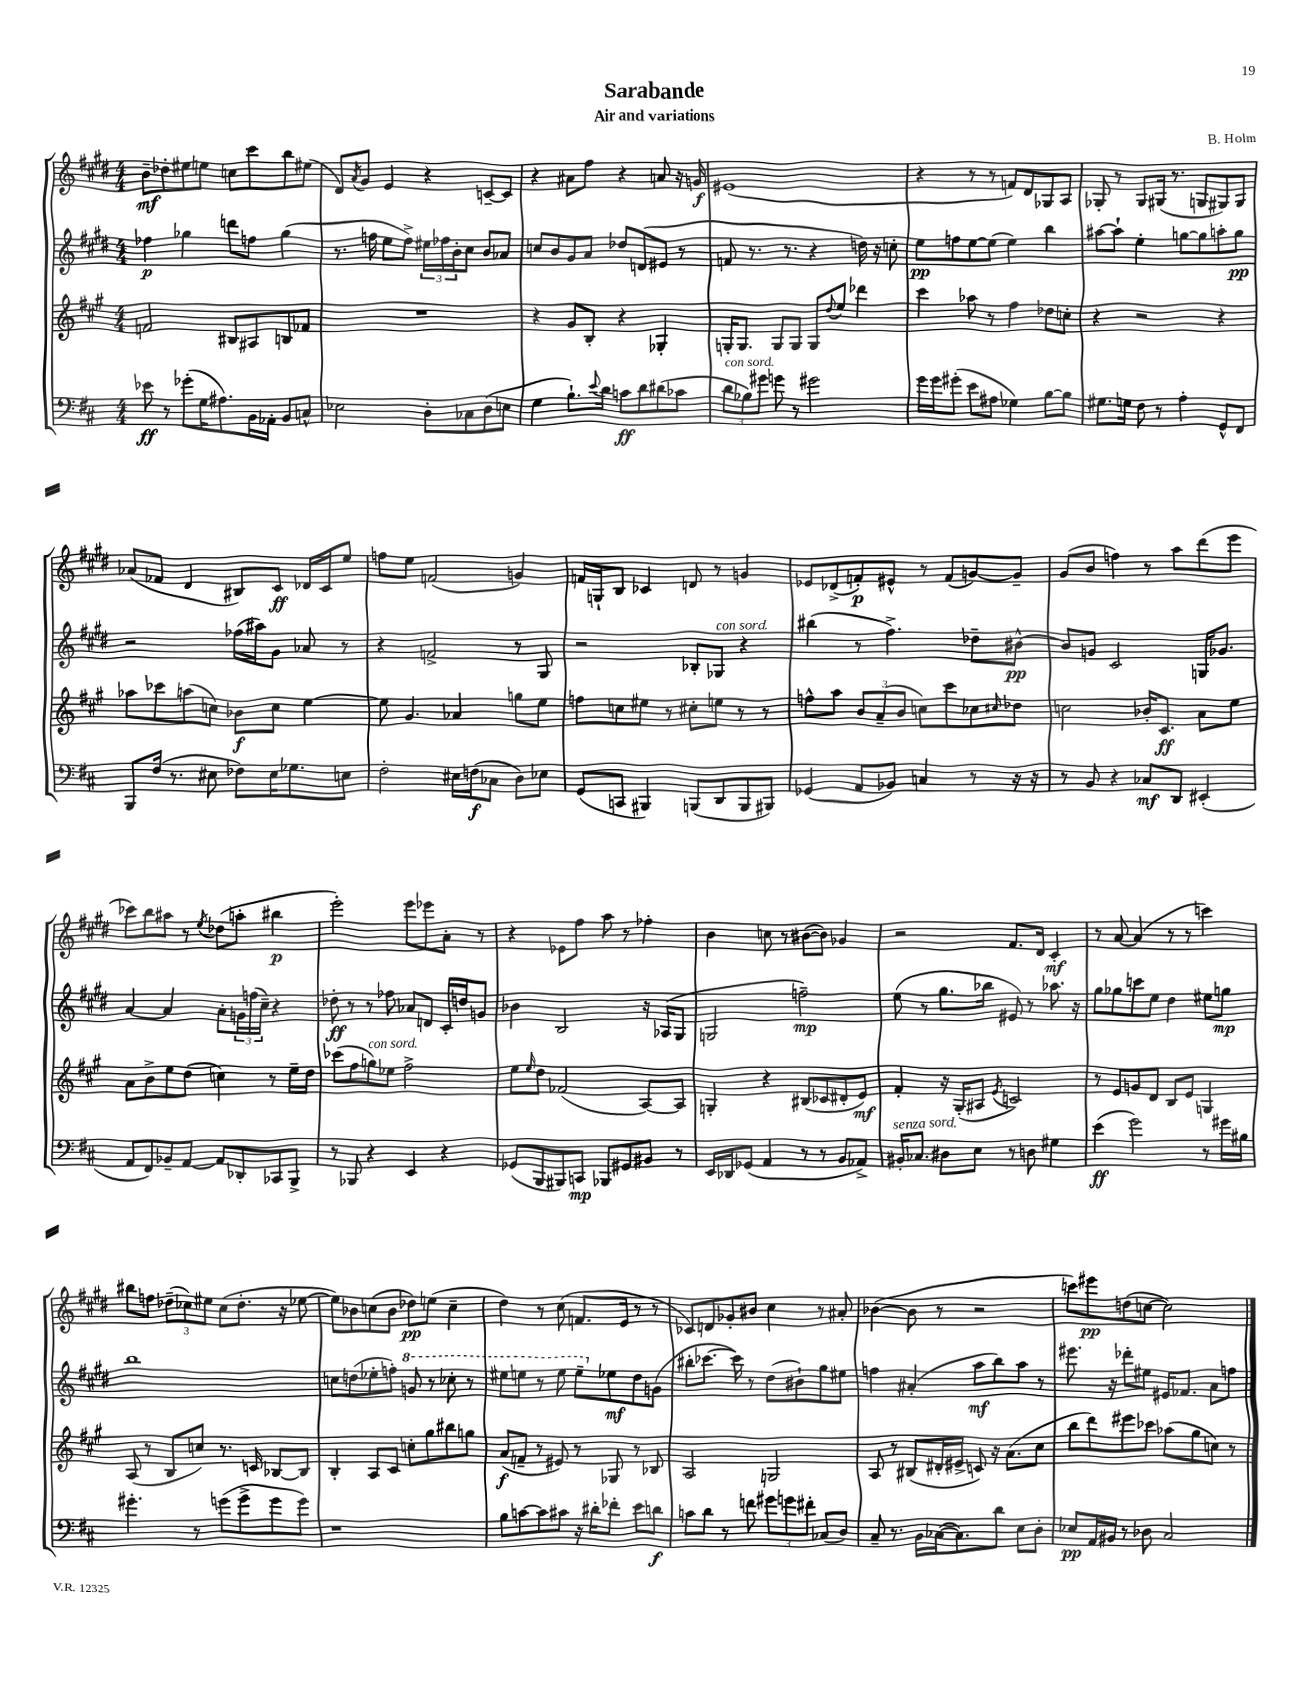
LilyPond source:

\header { title = "Sarabande" composer = "B. Holm" subtitle = "Air and variations" }
<<
\new StaffGroup <<
\new Staff = "s0" {
    \clef treble \key e \major \numericTimeSignature \time 4/4
    b'8--\mf des''8-. eis''8 e''8 c''8 cis'''8 b''8 eis''8( |
    dis'8) \acciaccatura { a'8 } gis'8 e'4 r4 c'8~-- c'8 |
    r4 ais'8 fis''8 r4 a'8 r16 g'16\f |
    eis'1( |
    r4 r8 r8 f'8) dis'8 ges8 a8 |
    ges8-. r8 ges8 gis16( r8. g8 gis8) gis8 |
    aes'8( fes'8 dis'4 bis8) cis'8\ff des'16 cis'16 e''8 |
    f''8 e''8 f'2( g'4) |
    f'16 g16-! b8 ces'4 d'8 r8 g'4 |
    ees'8 des'8->( f'8-.\p) eis'8-^ r8 f'8( g'8~) g'8-- |
    gis'8( b'8 f''4) r8 a''8 dis'''8( e'''8 |
    ces'''8) b''8 ais''8 r8 \acciaccatura { e''8 } des''8( a''8-. bis''4\p |
    e'''2-.) e'''8 ees'''8 a'8-. r8 |
    r4 ees'8 fis''8 a''8 r8 fes''4-. |
    b'4 c''8 r8 bis'8~( bis'8) ges'4 |
    r2 fis'8. dis'16 cis'4-.\mf |
    r8 a'8~ a'4( r8 r8 c'''4) |
    bis''8 f''8 \tuplet 3/2 { des''8--( ces''8) eis''8 } ces''8( des''8.-. r16 ees''8~ |
    ees''8) bes'8 c''8( bes'8 des''8\pp) e''8( c''4-- |
    dis''4) r8 cis''8( f'8. e'16 r8 r8 |
    ces'8) d'8 ges'8-. bis'8 cis''4 r8 ais'8-. |
    bes'4~( bes'8 r8 r2 |
    c'''8) eis'''8\pp d''8( c''8~ c''2) \bar "|." |
}
\new Staff = "s1" {
    \clef treble \key e \major \numericTimeSignature \time 4/4
    fes''4\p ges''4 d'''8 f''8 ges''4( |
    r8. f''16 e''8 f''8->) \tuplet 3/2 { eis''16 fes''16 b'16-. } cis''8 b'8 aes'8 |
    c''8 b'8 gis'8 a'8 des''8 d'8( eis'8 r8 |
    f'8 r8. r8. r4 d''16) r16 c''8-. |
    e''8\pp f''8 e''8~ e''8( e''4) b''4 |
    ais''8~ ais''8-! e''4-. g''8~ g''8 a''8-. g''8\pp |
    r2 fes''16( ais''16) gis'8 aes'8 r8 |
    r4 f'2-> r8 gis8 |
    r2 bes8-. ges8^\markup { \italic "con sord." } r4 |
    bis''4( r8 fis''4.->) des''8-- bis'8~-^\pp |
    bis'8 g'8 cis'2 g16 ges'8. |
    a'4~ a'4 a'8-. \tuplet 3/2 { g'16 f''16( cis''16--) } r4 |
    des''8-.\ff r8 r8 fes''8 aes'8 d'8 cis'16-. d''16 g'8 |
    bes'4 b2 r16 aes16( gis8 |
    g2 f''2--\mp) |
    e''8( r8 gis''8. bes''16 eis'8) r8 aes''8. r16 |
    gis''8 ges''8 c'''8 e''8 dis''4 eis''8 g''8\mp |
    b''1 |
    c''8 d''8( ees''8-. f''8-.) \ottava #1 g''8 r8 ces'''8-. r8 |
    eis'''8 e'''8 r8 e'''8 e'''8-- \ottava #0 ees''8\mf dis''8 g'8( |
    bis''8-. ces'''8.~ ces'''16) r8 dis''8( bis'8-!) gis''8 eis''8 |
    f''4 ais'4-.( a''8\mf b''8) a''8 r8 |
    eis'''8. r16 des'''8-. eis''8 eis'16 fes'8. a'8 f''8 \bar "|." |
}
\new Staff = "s2" {
    \clef treble \key a \major \numericTimeSignature \time 4/4
    f'2 bis8 ais8 b8 fes'8 |
    R1 |
    r4 gis'8 b8-. r4 ges4-. |
    g16-. g8. g8 g8 g8 \appoggiatura { d''8 } e''8 des'''4 |
    cis'''4 aes''8 r8 fis''4 des''8 c''8-. |
    r4 r2 r4 |
    aes''8 ces'''8 a''8( c''8) bes'8\f c''8 e''4~ |
    e''8 gis'4. aes'4 g''8 e''8 |
    f''8 c''8 eis''8 r8 cis''8-. e''8 r8 r8 |
    f''8-^ a''8 \tuplet 3/2 { b'8 a'8--( b'8 } c''8) cis'''8 ces''8 \grace { cis''16 } des''8 |
    c''2 bes'16-. cis'8.\ff a'8 e''8 |
    a'8 b'8-> e''8 d''8( c''4) r8 e''16-- d''16 |
    ces'''8( fis''8 g''8^\markup { \italic "con sord." }) ees''8 fis''2-> |
    e''8 \grace { e''16 } d''8 fes'2( a8~) a8 |
    g4-. r4 bis8( ces'8 dis'8-. e'8\mf) |
    fis'4-. r16 gis16-.( ais8 \acciaccatura { e'8 } c'2) |
    r8 e'8 g'8 d'8 b8 e'8 g4 |
    a8( r8 b8 c''8) r8. c'16 bes8~ bes8 |
    b4-. a8 cis'8 c''8-. gis''8 bis''8 g''8 |
    a'8\f( f'8-- r8 eis'8) r8 ges8 r8 bes8 |
    a2 g2 |
    a8 r8 bis8( dis'16-. eis'16-> c'8) r16 a'8.( cis''8 |
    b''8 d'''8) eis'''8 ces'''8 aes''8( gis''8 c''8) r8 \bar "|." |
}
\new Staff = "s3" {
    \clef bass \key d \major \numericTimeSignature \time 4/4
    ees'8\ff r8 ges'8-.( g16 ais8.) b,16 aes,16-. b,8 c8-^ |
    ees2 d8-. ces8 d8( e8 |
    g4 b8.-!) \appoggiatura { e'8 } d'16 c'8\ff d'8 dis'8( ces'8 |
    \tuplet 3/2 { d'8^\markup { \italic "con sord." } bes8) gis'8 } g'8 r8 gis'2 |
    g'16 g'16 gis'8-.( e'8 ais8 ges4) b8~ b8 |
    gis8. g16 fis8 r8 a4-. g,8-^ fis,8 |
    b,,8 fis16( r8. eis8 fes8) eis16 ges8. e8 |
    fis2-. eis16 f16\f( ces8 d8) ees8 |
    g,8( c,8 bis,,4) b,,8( d,8 b,,8 bis,,8) |
    ges,4( a,8 bes,8) c4 r8 r16 r16 |
    r8 b,8 r4 ces8\mf d,8 eis,4-.( |
    a,8 fis,8) bes,8-- a,8~ a,8 des,8-. ces,8 b,,8-> |
    r8 bes,,8 r4 e,4 r4 |
    ges,8( b,,8 bis,,8) c,8\mp bes,,8 gis,8 bis,8 r8 |
    e,16 des,16 ges,8( a,4 r8 r8 b,8 aes,8->) |
    bis,16-.^\markup { \italic "senza sord." } ces8. dis8 e8 r8 d8 gis4 |
    e'4\ff( g'2) r8 gis'16 bis16 |
    gis'4.-. r8 g'8( g'8-> g'8 g'8) |
    r1 |
    b8 c'8~ c'8 cis'8 r16 dis'16-. fes'8-. e'8 d'8\f |
    c'8 d'8 r8 f'8 \tuplet 3/2 { gis'8 g'8 fis'8-. } ces8( d8) |
    cis8-- r8. b,16 ces16~( ces8.) d'8 e8 d8-. |
    ees8\pp a,16 bis,16 r8 des8 cis2 \bar "|." |
}
>>
>>
\layout { \context { \Score \remove "Bar_number_engraver" } }
